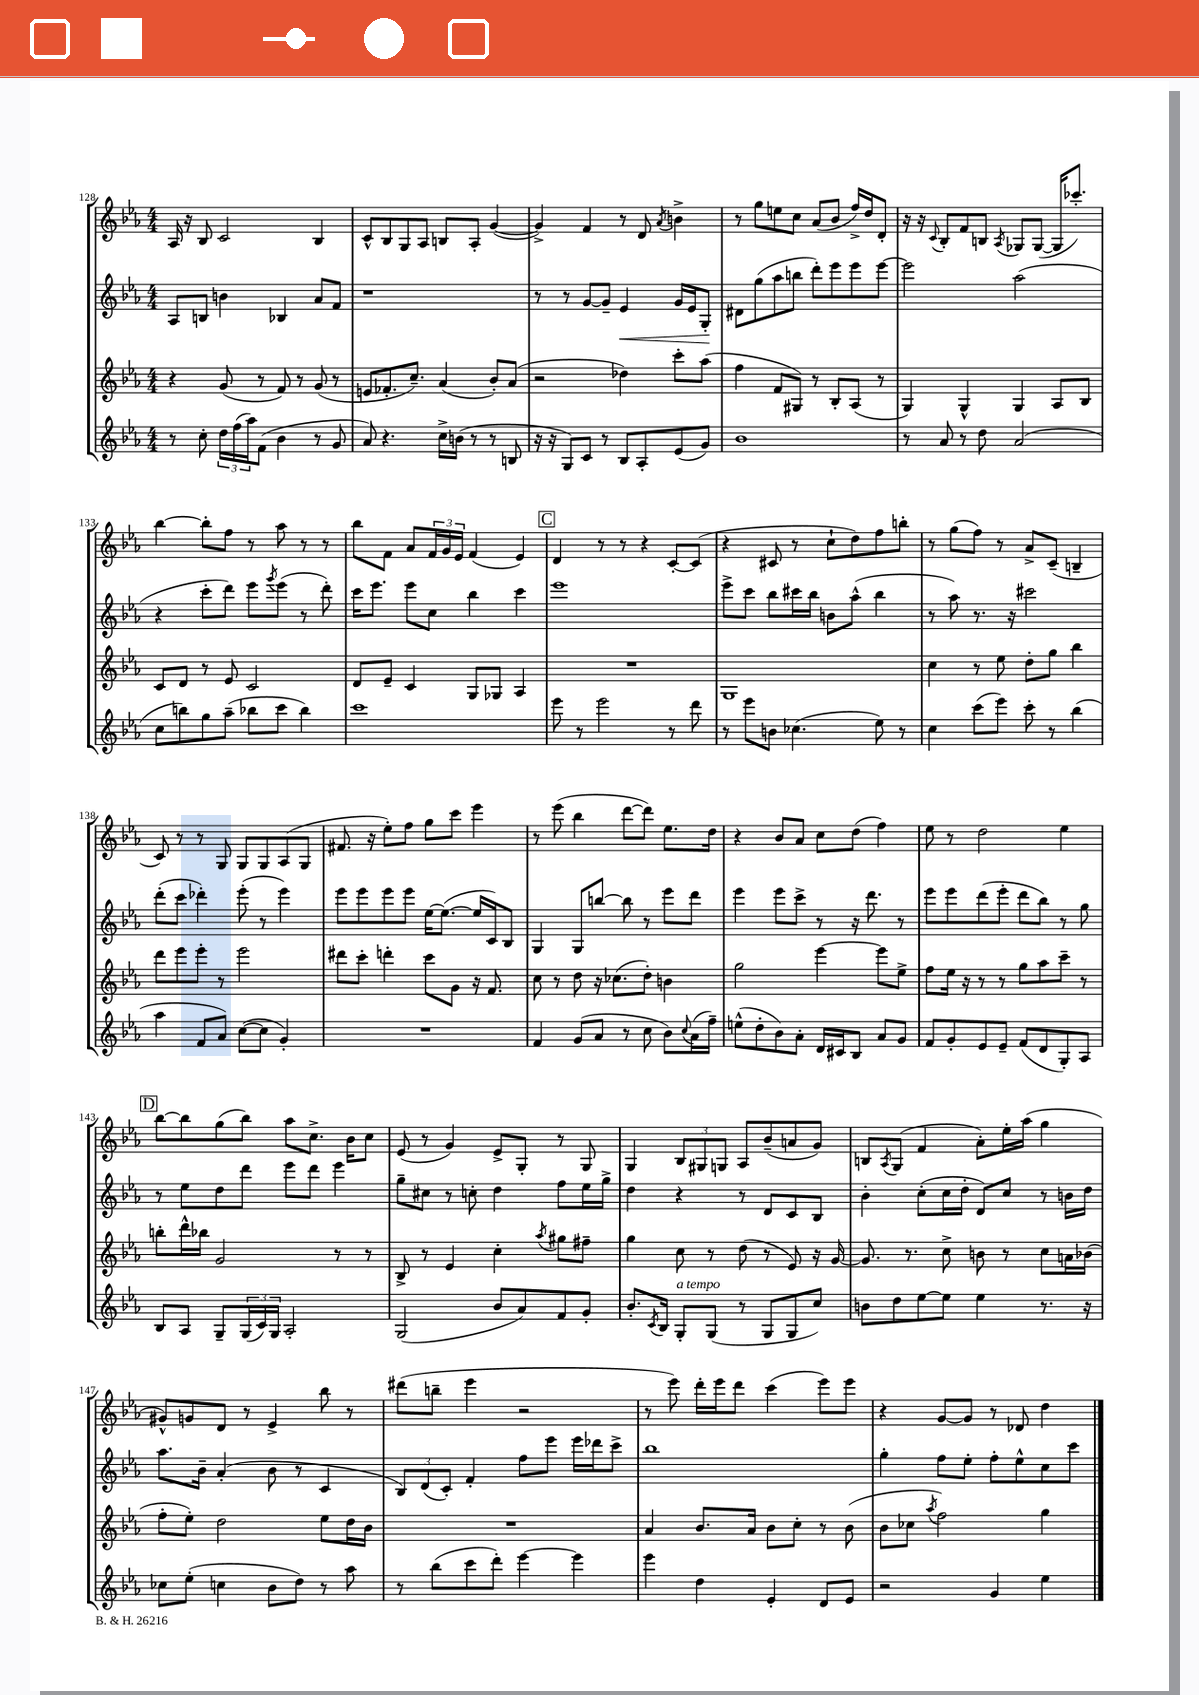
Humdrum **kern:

**kern	**kern	**kern	**dynam	**kern
*part4	*part3	*part2	*part2	*part1
*staff4	*staff3	*staff2	*staff2	*staff1
*clefG2	*clefG2	*clefG2	*	*clefG2
*k[b-e-a-]	*k[b-e-a-]	*k[b-e-a-]	*	*k[b-e-a-]
*M4/4	*M4/4	*M4/4	*	*M4/4
=128	=128	=128	=128	=128
8r	4r	8A-/L	.	16A-/
.	.	.	.	16r
8cc'\	.	8Bn/J	.	8B-/
24dd\LL	(8g/	4bn\	.	2c/
(24ff\	.	.	.	.
24aa-\J)	.	.	.	.
(8f\J	8r	.	.	.
4b-\	8f/)	4B-X/	.	.
.	8r	.	.	.
8r	(8g/	8a-/L	.	4B-/
8g/	8r	8f/J	.	.
=129	=129	=129	=129	=129
8a-/)	8en/L	1r	.	8c^^/L
4.r	8.f-X'/	.	.	8B-/
.	.	.	.	8G/
.	8.cc~/J)	.	.	.
.	.	.	.	8A-/J
16cc^\LL	(4a-/	.	.	8Bn/L
(16bn\JJ	.	.	.	.
8r	.	.	.	8A-'/J
8r	8b-'/L)	.	.	([4g/
8Bn/	(8a-/J	.	.	.
=130	=130	=130	=130	=130
16r	2r	8r	.	4g^/])
16r	.	.	.	.
8G/L)	.	8r	.	.
8c/J	.	[8g/L	.	4f/
8r	.	8g~/J]	.	.
!	!	!	!LO:HP:b	!
8B-/L	4dd-X\)	4e-/	<	8r
8A-'/	.	.	.	8d/
.	.	.	.	8qa-/
(8e-/	8ccc'\L	16g/LL	.	4bn^\
.	.	16e-/J	.	.
8g/J)	(8aa-\J	8G'/J	.	.
.	.	.	[	.
=131	=131	=131	=131	=131
1b-	4ff\	8d#X\L	.	8r
.	.	(8gg\	.	8gg\L
.	8f/L	8aa-\	.	8een\
.	8G#X/J)	8bbn\J	.	8cc\J
.	8r	8ddd'\L)	.	(8a-/L
.	8B-'/L	8eee-\	.	8b-/J
.	(8A-/J	8eee-\	.	16ff^/LL)
.	.	.	.	16dd/J
.	8r	[8eee-\J	.	8d'/J
=132	=132	=132	=132	=132
8r	4G/)	2eee-\]	.	16r
.	.	.	.	16r
.	.	.	.	8qqc/
8a-/	.	.	.	8B-'/L
8r	4G^^/	.	.	8f/
8dd\	.	.	.	8Bn/J
.	.	.	.	8qA-/
(2a-/	4G/	(2aa-\	.	8G-X/L
.	.	.	.	([8G-/J
.	8A-/L	.	.	16G-/KL]
.	.	.	.	8.ccc-X'/J)
.	8B-/J	.	.	.
!!LO:LB:g=z
=133	=133	=133	=133	=133
8cc\L	8c/L	4r	.	[4bb-\
8bbn\)	8d/J	.	.	.
8gg\	8r	8ccc'\L	.	8bb-'\L]
(8aa-~\J	8e-/	8ddd\J)	.	8ff\J
8bb-X\L	2c/	8eee-\L	.	8r
.	.	8qggg/	.	.
8ccc\J	.	(8eee-\J	.	8aa-\
4bb-\)	.	8r	.	8r
.	.	8ddd'\)	.	8r
=134	=134	=134	=134	=134
1ccc	8d/L	16ccc\KL	.	8bb-\L
.	.	8.eee-\J	.	.
.	8e-~/J	.	.	8f\J
.	4c/	8eee-\L	.	8a-/L
.	.	8cc\J	.	24f/L
.	.	.	.	24g/
.	.	.	.	24e-/JJ
.	8G/L	4bb-\	.	(4f/
.	8G-X/J	.	.	.
.	4A-/	4ccc\	.	4e-/)
!!LO:REH:place=s1:t=C
=135	=135	=135	=135	=135
8eee-\	1r	1eee-	.	4d/
8r	.	.	.	.
2eee-\	.	.	.	8r
.	.	.	.	8r
.	.	.	.	4r
8r	.	.	.	[8c'/L
8ddd\	.	.	.	(8c/J]
=136	=136	=136	=136	=136
8r	1G	8eee-^\L	.	4r
8eee-\L	.	8ccc\J	.	.
8bn\J	.	8bb-\L	.	8c#X/
(4.cc-X\	.	16ccc#X\L	.	8r
.	.	16bb-\JJ	.	.
.	.	8bn\L	.	8cc`\L
.	.	(8aa-^^\J	.	8dd\)
8ee-\)	.	4bb-\	.	8ff\
8r	.	.	.	8bbn'\J
=137	=137	=137	=137	=137
4cc\	4cc\	8r	.	8r
.	.	8aa-\)	.	(8gg\L
(8ccc\L	8r	8.r	.	8ff\J)
8eee-\J)	8ee-\	.	.	8r
.	.	16r	.	.
8ccc'\	8dd'\L	2ccc#X\	.	8a-^/L
8r	8gg\J	.	.	(8c~/J
(4bb-\	4bb-\	.	.	4Bn~/
!!LO:LB:g=z
=138	=138	=138	=138	=138
4aa-\	8ddd\L	(8ddd'\L	.	8c/)
.	8eee-\	8ccc\J	.	8r
8f/L	8eee-'\J	4ddd-X'\)	.	8r
8a-/J)	8r	.	.	8G/
([8cc\L	2eee-\	(8eee-'\	.	8G/L
8cc\J]	.	8r	.	8G/
4g'/)	.	4eee-\)	.	(8A-/
.	.	.	.	8G/J
=139	=139	=139	=139	=139
1r	8ddd#X\L	8eee-\L	.	8.f#X/
.	8ccc'\J	8eee-\	.	.
.	.	.	.	16r
.	4dddn'\	8eee-\	.	8ee-'\L)
.	.	8eee-\J	.	8ff\J
.	8ccc\L	[16ee-\KL	.	8gg\L
.	.	(8.ee-\J_	.	.
.	8g\J	.	.	8ccc\J
.	16r	16ee-/LL]	.	4eee-\
.	8.f/	16c/J)	.	.
.	.	8B-/J	.	.
=140	=140	=140	=140	=140
4f/	8cc\	4G/	.	8r
.	8r	.	.	(8eee-\
(8g/L	8dd\	8G/L	.	4bb-\
8a-/J	16r	[8bbn/J	.	.
.	(8.cc-X\L	.	.	.
8r	.	8bb\]	.	[8ddd\L
8cc\	8dd'\J)	8r	.	8ddd\J])
8b-\L)	4bn\	8eee-\L	.	8.ee-\L
8qqcc/	.	.	.	.
(16a-\L	.	8ddd\J	.	.
16ff~\JJ)	.	.	.	16dd\Jk
=141	=141	=141	=141	=141
(8een^^\L	2gg\	4eee-\	.	4r
8dd'\	.	.	.	.
8b-\)	.	8eee-\L	.	8b-/L
8a-'\J	.	8ccc^\J	.	8a-/J
16d/LL	[4eee-\	8r	.	8cc\L
16c#X/J	.	.	.	.
8B-/J	.	16r	.	(8dd\J
.	.	8.ddd\	.	.
8a-/L	8eee-\L]	.	.	4ff\)
8g/J	8ee-^\J	8r	.	.
=142	=142	=142	=142	=142
8f/L	8ff\L	8eee-\L	.	8ee-\
8g'/	16ee-\Jk	8eee-\	.	8r
.	16r	.	.	.
8e-/	8r	(8ddd\	.	2dd\
8e-~/J	8r	8eee-'\J	.	.
(8f/L	8gg\L	8ddd\L	.	.
8d/	8aa-\	8bb-\J)	.	.
8G'/)	8ccc~\J	8r	.	4ee-\
8A-/J	8r	8gg\	.	.
!!LO:LB:g=z
!!LO:REH:place=s1:t=D
=143	=143	=143	=143	=143
8B-/L	8bbn'\L	8r	.	[8bb-\L
8A-/J	16ddd^^\L	8ee-\L	.	8bb-\]
.	16bb-X\JJ	.	.	.
8G~/L	2g/	8dd\	.	(8gg\
(24G/L	.	8ddd\J	.	8bb-\J)
24c/)	.	.	.	.
24G/JJ	.	.	.	.
2A-'/	.	8eee-\L	.	8aa-\L
.	.	8ddd\J	.	8.cc^\J
.	8r	4eee-\	.	.
.	.	.	.	16b-\KL
.	8r	.	.	8cc\J
=144	=144	=144	=144	=144
(2G/	8B-^/	8gg~\L	.	(8e-/
.	8r	8cc#X\J	.	8r
.	4e-/	8r	.	4g/)
.	.	8ccn'\	.	.
8b-/L	4cc'\	4dd\	.	8e-^/L
8a-/)	.	.	.	8G'/J
.	8qaa-/	.	.	.
8f/	8gg#X\L	8ff\L	.	8r
8g'/J	8ff#X~\J	16ee-\L	.	8G/
.	.	16gg^\JJ	.	.
=145	=145	=145	=145	=145
8.b-'/L	4gg\	4dd\	.	4G/
8qc/	.	.	.	.
16B-/Jk	.	.	.	.
!LO:TX:a:i:t=a tempo	!	!	!	!
8G'/L	8cc\	4r	.	12B-/L
.	.	.	.	12G#X/
(8G/J	8r	.	.	.
.	.	.	.	12Gn/J
8r	(8dd\	8r	.	8A-/L
8G/L	8r	8d/L	.	(8b-~/
8G/	8e-/)	8c/	.	8an/
8cc/J)	16r	8B-/J	.	8g/J)
.	[16g/	.	.	.
=146	=146	=146	=146	=146
8bn\L	8.g/]	4b-'\	.	8Bn/L
.	.	.	.	8qA-/
8dd\	.	.	.	(8G/J
.	8.r	.	.	.
[8ee-\	.	(8cc'\L	.	4f/
8ee-\J]	8cc^\	16cc\L	.	.
.	.	16dd'\JJ	.	.
4ee-\	8bn\	8d/L)	.	8a-'\L)
.	8r	8cc/J	.	16ee-'\L
.	.	.	.	(16aa-\JJ
8.r	8cc\L	8r	.	4gg\
.	16an\L	16bn\LL	.	.
16r	(16b-X\JJ	16dd\JJ	.	.
!!LO:LB:g=z
=147	=147	=147	=147	=147
8cc-X\L	8ff'\L	8.aa-\L	.	8g#X^^/L)
(8ee-'\J	8ee-'\J)	.	.	8gn/
.	.	16b-~\Jk	.	.
4ccn\	2dd\	(4a-'/	.	8d/J
.	.	.	.	8r
8b-\L	.	8b-\	.	4e-^/
8dd\J)	.	8r	.	.
8r	8ee-\L	4c/	.	8bb-\
8aa-\	16dd\L	.	.	8r
.	16b-\JJ	.	.	.
=148	=148	=148	=148	=148
8r	1r	12B-/L)	.	(8ddd#X\L
.	.	(12d/	.	.
(8bb-\L	.	.	.	8bbn~\J
.	.	12c'/J)	.	.
8ccc\	.	4f'/	.	4eee-\
8ddd'\J)	.	.	.	.
[4eee-\	.	8ff\L	.	2r
.	.	8eee-\J	.	.
4eee-\]	.	16eee-\LL	.	.
.	.	16ddd-X\J	.	.
.	.	8ccc^\J	.	.
=149	=149	=149	=149	=149
4eee-\	4a-/	1bb-	.	8r
.	.	.	.	8eee-\)
4dd\	8.b-/L	.	.	16ddd'\LL
.	.	.	.	16eee-\J
.	.	.	.	8ddd\J
.	16a-/Jk	.	.	.
4e-'/	8b-\L	.	.	(4ccc\
.	8cc'\J	.	.	.
8d/L	8r	.	.	8eee-\L)
8e-/J	(8b-\	.	.	8eee-\J
=150	=150	=150	=150	=150
2r	8b-\L	4gg'\	.	4r
.	8cc-X\J	.	.	.
.	8qaa-/	.	.	.
.	2ff\)	8ff\L	.	[8g/L
.	.	8ee-'\J	.	8g/J]
4g/	.	8ff'\L	.	8r
.	.	8ee-^^\	.	8d-X/
4ee-\	4gg\	8cc\	.	4dd\
.	.	8ccc\J	.	.
==	==	==	==	==
*-	*-	*-	*-	*-
